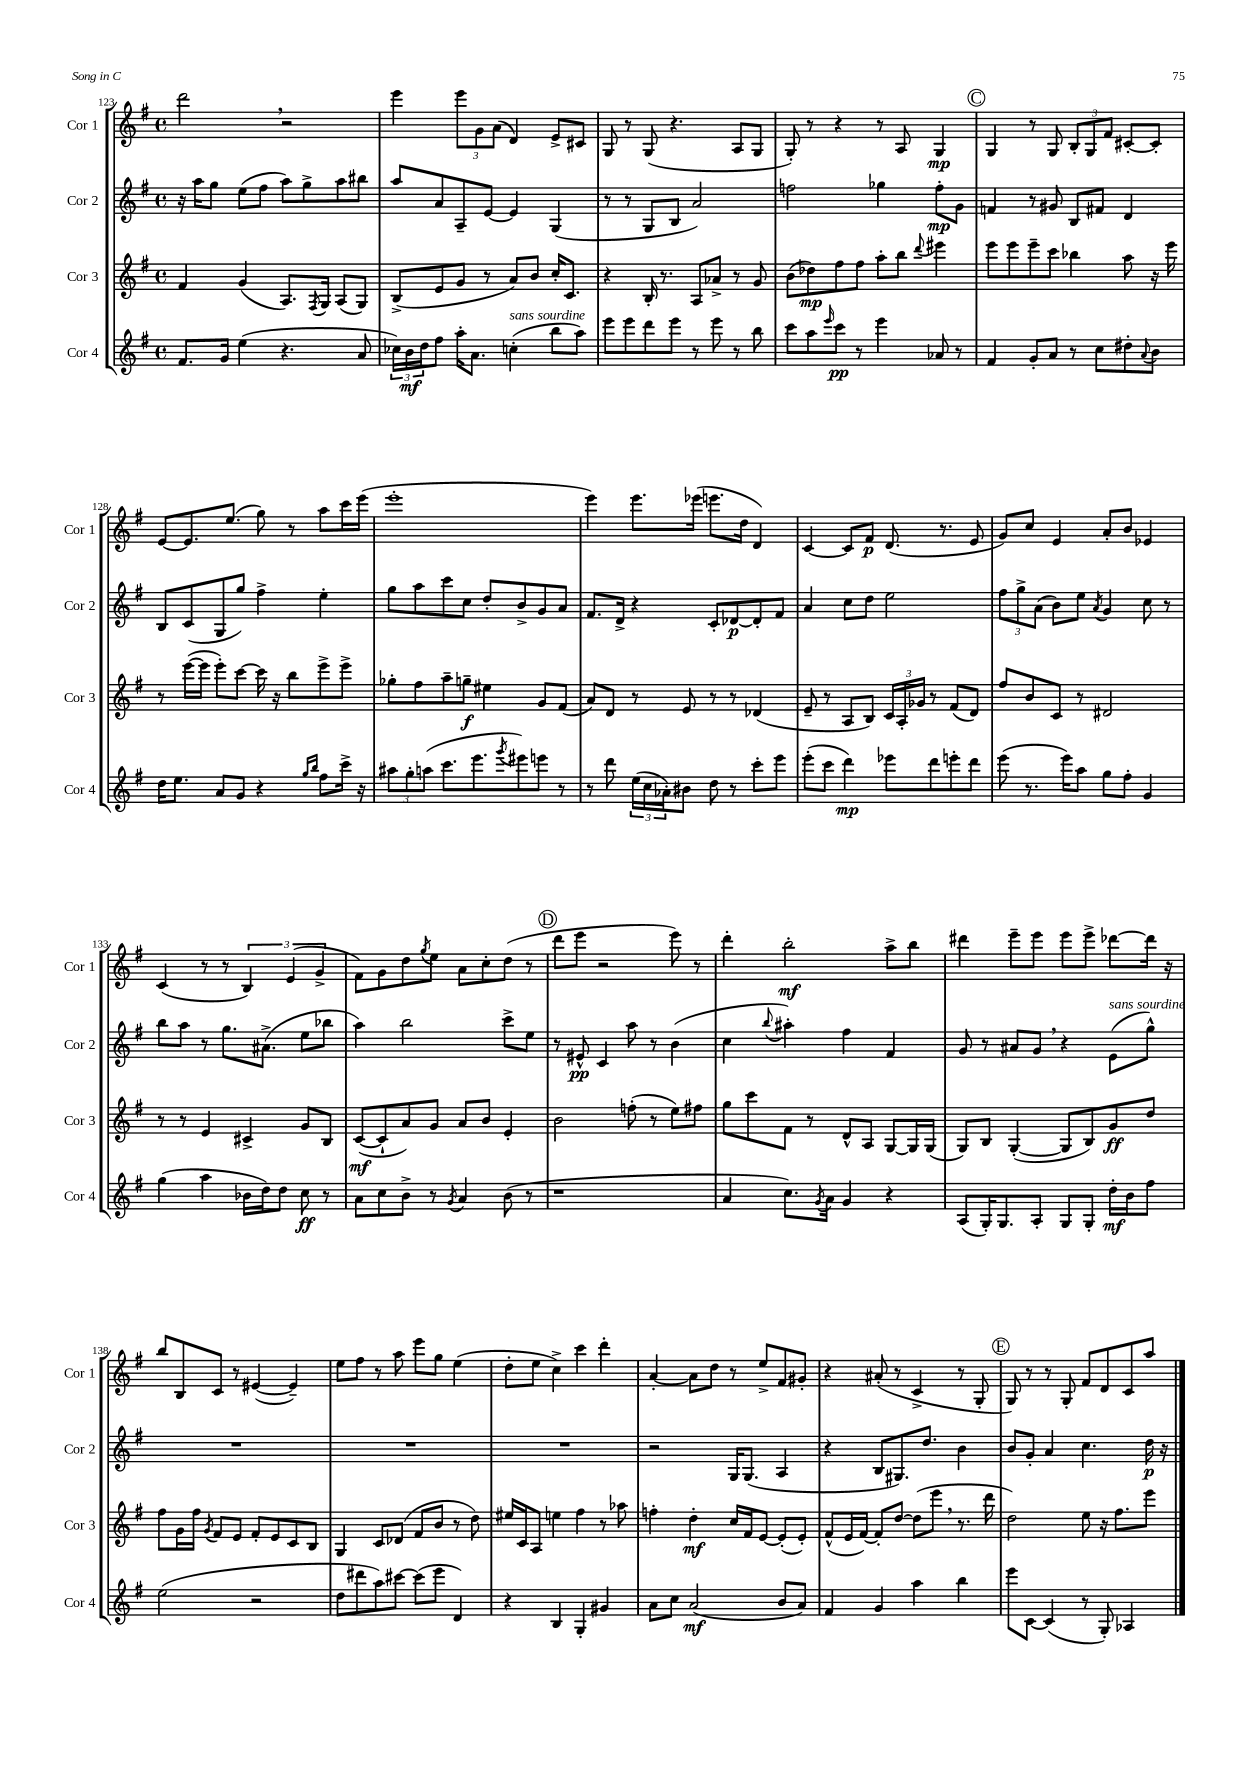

**kern	**dynam	**kern	**dynam	**kern	**dynam	**kern	**dynam
*part4	*part4	*part3	*part3	*part2	*part2	*part1	*part1
*staff4	*staff4	*staff3	*staff3	*staff2	*staff2	*staff1	*staff1
*I"Cor 4	*	*I"Cor 3	*	*I"Cor 2	*	*I"Cor 1	*
*I'Cor 4	*	*I'Cor 3	*	*I'Cor 2	*	*I'Cor 1	*
*clefG2	*	*clefG2	*	*clefG2	*	*clefG2	*
*k[f#]	*	*k[f#]	*	*k[f#]	*	*k[f#]	*
*M4/4	*	*M4/4	*	*M4/4	*	*M4/4	*
*met(c)	*	*met(c)	*	*met(c)	*	*met(c)	*
=123	=123	=123	=123	=123	=123	=123	=123
8.f#/L	.	4f#/	.	16r	.	2ddd,\	.
.	.	.	.	16aa\KL	.	.	.
.	.	.	.	8gg\J	.	.	.
16g/Jk	.	.	.	.	.	.	.
(4ee\	.	(4g/	.	(8ee\L	.	.	.
.	.	.	.	8ff#\J	.	.	.
4.r	.	8.A/L)	.	8aa\L)	.	2r	.
.	.	.	.	8gg^\	.	.	.
.	.	8qF#/	.	.	.	.	.
.	.	16G/Jk	.	.	.	.	.
.	.	(8A/L	.	8aa\	.	.	.
8a/	.	8G/J)	.	8bb#X\J	.	.	.
=124	=124	=124	=124	=124	=124	=124	=124
24cc-X\LL)	.	(8B^/L	.	8aa/L	.	4eee\	.
24b\	mf	.	.	.	.	.	.
24dd\J	.	.	.	.	.	.	.
8ff#\J	.	8e/	.	8a/	.	.	.
16aa'\KL	.	8g/J	.	8A~/	.	12eee\L	.
8.a\J	.	.	.	.	.	.	.
.	.	.	.	.	.	12g\	.
.	.	8r	.	[8e/J	.	.	.
.	.	.	.	.	.	(12a\J	.
!LO:TX:a:i:t=sans sourdine	!	!	!	!	!	!	!
(4ccn'\	.	8a/L)	.	4e/]	.	4d/)	.
.	.	8b/J	.	.	.	.	.
8bb\L	.	16cc'/KL	.	(4G/	.	8e^/L	.
.	.	8.c/J	.	.	.	.	.
8aa\J)	.	.	.	.	.	8c#X/J	.
=125	=125	=125	=125	=125	=125	=125	=125
8eee\L	.	4r	.	8r	.	8G/	.
8eee\	.	.	.	8r	.	8r	.
8ddd\	.	16B'/	.	8G/L	.	(8G/	.
.	.	8.r	.	.	.	.	.
8eee\J	.	.	.	8B/J	.	4.r	.
8r	.	8A/L	.	2a/)	.	.	.
8eee\	.	8a-X^/J	.	.	.	.	.
8r	.	8r	.	.	.	8A/L	.
8bb\	.	8g/	.	.	.	8G/J	.
=126	=126	=126	=126	=126	=126	=126	=126
8ccc\L	.	(8b\L	.	2ffn\	.	8G'/)	.
8aa\	.	8dd-X\)	mp	.	.	8r	.
16qqeee/	.	.	.	.	.	.	.
8ccc\J	pp	8ff#\	.	.	.	4r	.
8r	.	8ff#\J	.	.	.	.	.
4eee\	.	8aa'\L	.	4gg-X\	.	8r	.
.	.	8bb\J	.	.	.	8A/	.
.	.	8qqddd/	.	.	.	.	.
8a-X/	.	4eee#X\	.	8ff'\L	mp	4G/	mp
8r	.	.	.	8g\J	.	.	.
!!LO:REH:place=s1:t=C
=127	=127	=127	=127	=127	=127	=127	=127
4f#/	.	8eee\L	.	4fn/	.	4G/	.
.	.	8eee\	.	.	.	.	.
8g'/L	.	8eee~\	.	8r	.	8r	.
8a/J	.	8ccc\J	.	8g#X/	.	8G/	.
8r	.	4bb-X\	.	8B/L	.	12B'/L	.
.	.	.	.	.	.	12G/	.
8cc\L	.	.	.	8f#X/J	.	.	.
.	.	.	.	.	.	12f#/J	.
8dd#X'\	.	8aa\	.	4d/	.	[8c#X'/L	.
8qqa/	.	.	.	.	.	.	.
8b\J	.	16r	.	.	.	8c#'/J]	.
.	.	16eee\	.	.	.	.	.
!!LO:LB:g=z
=128	=128	=128	=128	=128	=128	=128	=128
16dd\KL	.	8r	.	8B/L	.	[8e/L	.
8.ee\J	.	.	.	.	.	.	.
.	.	([16eee\LL	.	(8c/	.	8.e/]	.
.	.	16eee\JJ]	.	.	.	.	.
8a/L	.	8eee'\L)	.	8G/	.	.	.
.	.	.	.	.	.	(8.ee/J	.
8g/J	.	[8ccc\J	.	8gg/J)	.	.	.
4r	.	16ccc\]	.	4ff#^\	.	8gg\)	.
.	.	16r	.	.	.	.	.
.	.	8bb\L	.	.	.	8r	.
16qqgg/LL	.	.	.	.	.	.	.
16qqbb/JJ	.	.	.	.	.	.	.
8ff#\L	.	8eee^\	.	4ee'\	.	8aa\L	.
16ccc^\Jk	.	8eee^\J	.	.	.	16ccc\L	.
16r	.	.	.	.	.	(16eee\JJ	.
=129	=129	=129	=129	=129	=129	=129	=129
12aa#X\L	.	8gg-X'\L	.	8gg\L	.	1eee'	.
12gg'\	.	.	.	.	.	.	.
.	.	8ff#\	.	8aa\	.	.	.
(12aan\J	.	.	.	.	.	.	.
8.ccc\L	.	8aa~\	.	8ccc\	.	.	.
.	.	8ggn~\J	f	8cc\J	.	.	.
8.eee\	.	.	.	.	.	.	.
.	.	4ee#X\	.	8dd'/L	.	.	.
8qggg/	.	.	.	.	.	.	.
8eee#X\)	.	.	.	8b^/	.	.	.
8eeen\J	.	8g/L	.	8g/	.	.	.
8r	.	(8f#/J	.	8a/J	.	.	.
=130	=130	=130	=130	=130	=130	=130	=130
8r	.	8a/L)	.	8.f#/L	.	4eee\)	.
8ddd\	.	8d/J	.	.	.	.	.
.	.	.	.	16d^/Jk	.	.	.
(24ee\LL	.	8r	.	4r	.	8.eee\L	.
24cc\	.	.	.	.	.	.	.
24a-X'\J)	.	.	.	.	.	.	.
8b#X\J	.	8e/	.	.	.	.	.
.	.	.	.	.	.	(16eee-X\Jk	.
8dd\	.	8r	.	8c'/L	.	8.eeen\L	.
8r	.	8r	.	[8d-X/	p	.	.
.	.	.	.	.	.	16dd\Jk	.
8ccc'\L	.	(4d-X/	.	8d-'/]	.	4d/)	.
8eee\J	.	.	.	8f#/J	.	.	.
=131	=131	=131	=131	=131	=131	=131	=131
(8eee'\L	.	8e~/	.	4a/	.	[4c/	.
8ccc\J	.	8r	.	.	.	.	.
4ddd\)	mp	8A/L	.	8cc\L	.	8c/L]	.
.	.	8B/J)	.	8dd\J	.	8f#/J	p
8eee-X\L	.	24c/LL	.	2ee\	.	(8.d/	.
.	.	24A'/	.	.	.	.	.
.	.	24g-X/JJ	.	.	.	.	.
8ddd\	.	8r	.	.	.	.	.
.	.	.	.	.	.	8.r	.
8eeen'\	.	(8f#/L	.	.	.	.	.
8ddd\J	.	8d/J)	.	.	.	8e/	.
=132	=132	=132	=132	=132	=132	=132	=132
(8eee\	.	8ff#/L	.	12ff#\L	.	8g/L)	.
.	.	.	.	12gg^\	.	.	.
8.r	.	8b/	.	.	.	8cc/J	.
.	.	.	.	(12a\J	.	.	.
.	.	8c/J	.	8b\L)	.	4e/	.
16eee\KL)	.	.	.	.	.	.	.
8aa\J	.	8r	.	8ee\J	.	.	.
.	.	.	.	8qa/	.	.	.
8gg\L	.	2d#X/	.	4g/	.	8a'/L	.
8ff#'\J	.	.	.	.	.	8b/J	.
4g/	.	.	.	8cc\	.	4e-X/	.
.	.	.	.	8r	.	.	.
!!LO:LB:g=z
=133	=133	=133	=133	=133	=133	=133	=133
(4gg\	.	8r	.	8bb\L	.	(4c/	.
.	.	8r	.	8aa\J	.	.	.
4aa\	.	4e/	.	8r	.	8r	.
.	.	.	.	8.gg\L	.	8r	.
16b-X\LL	.	4c#X^/	.	.	.	6B/)	.
16dd\J)	.	.	.	(8.a#X^\J	.	.	.
8dd\J	.	.	.	.	.	.	.
.	.	.	.	.	.	(6e/	.
8cc\	ff	8g/L	.	8ee\L	.	.	.
.	.	.	.	.	.	6g^/	.
8r	.	8B/J	.	8bb-X\J	.	.	.
=134	=134	=134	=134	=134	=134	=134	=134
8a\L	.	([8c/L	mf	4aa\)	.	8f#\L)	.
8cc\	.	8c`/]	.	.	.	8g\	.
8b^\J	.	8a/)	.	2bb\	.	8dd\	.
.	.	.	.	.	.	8qgg/	.
8r	.	8g/J	.	.	.	8ee\J	.
8qg/	.	.	.	.	.	.	.
4a/	.	8a/L	.	.	.	8a\L	.
.	.	8b/J	.	.	.	8cc'\	.
(8b\	.	4e'/	.	8ccc^\L	.	(8dd\J	.
8r	.	.	.	8ee\J	.	8r	.
!!LO:REH:place=s1:t=D
=135	=135	=135	=135	=135	=135	=135	=135
1r	.	2b\	.	8r	.	8ddd\L	.
.	.	.	.	8e#X^^/	pp	8eee\J	.
.	.	.	.	4c/	.	2r	.
.	.	(8ffn'\	.	8aa\	.	.	.
.	.	8r	.	8r	.	.	.
.	.	8ee\L)	.	(4b\	.	8eee\)	.
.	.	8ff#X\J	.	.	.	8r	.
=136	=136	=136	=136	=136	=136	=136	=136
4a/	.	8gg\L	.	4cc\	.	4ddd'\	.
.	.	8ccc\	.	.	.	.	.
.	.	.	.	8qqbb/	.	.	.
8.cc\L)	.	8f#\J	.	4aa#X'\)	.	2bb'\	mf
.	.	8r	.	.	.	.	.
8qg/	.	.	.	.	.	.	.
16a\Jk	.	.	.	.	.	.	.
4g/	.	8d^^/L	.	4ff#\	.	.	.
.	.	8A/J	.	.	.	.	.
4r	.	[8G/L	.	4f#/	.	8aa^\L	.
.	.	16G/L]	.	.	.	8bb\J	.
.	.	(16G/JJ	.	.	.	.	.
=137	=137	=137	=137	=137	=137	=137	=137
(8A/L	.	8G/L)	.	8g/	.	4ddd#X\	.
16G'/K)	.	8B/J	.	8r	.	.	.
8.G/	.	.	.	.	.	.	.
.	.	([4G'/	.	8a#X/L	.	8eee~\L	.
8A'/J	.	.	.	8g,/J	.	8eee\J	.
8G/L	.	8G/L]	.	4r	.	8eee\L	.
8G'/J	.	8B/)	.	.	.	8eee^\J	.
!	!	!	!	!LO:TX:a:i:t=sans sourdine	!	!	!
16dd'\LL	mf	8g/	ff	(8e\L	.	[8ddd-X\L	.
16b\J	.	.	.	.	.	.	.
8ff#\J	.	8dd/J	.	8gg^^\J)	.	16ddd-\Jk]	.
.	.	.	.	.	.	16r	.
!!LO:LB:g=z
=138	=138	=138	=138	=138	=138	=138	=138
(2ee\	.	8ff#\L	.	1r	.	8bb/L	.
.	.	16g\L	.	.	.	8B/	.
.	.	16ff#\JJ	.	.	.	.	.
.	.	8qg/	.	.	.	.	.
.	.	8f#/L	.	.	.	8c/J	.
.	.	8e/J	.	.	.	8r	.
2r	.	8f#'/L	.	.	.	([4e#X/	.
.	.	8e/	.	.	.	.	.
.	.	8c/	.	.	.	4e#~/])	.
.	.	8B/J	.	.	.	.	.
=139	=139	=139	=139	=139	=139	=139	=139
8dd\L	.	4G/	.	1r	.	8ee\L	.
8ddd#X\	.	.	.	.	.	8ff#\J	.
8aa\)	.	8c/L	.	.	.	8r	.
[8ccc#X\J	.	(8d-X/J	.	.	.	8aa\	.
(8ccc#\L]	.	8f#/L	.	.	.	8eee\L	.
8eee\J	.	8b/J	.	.	.	8gg\J	.
4d/)	.	8r	.	.	.	(4ee\	.
.	.	8dd\)	.	.	.	.	.
=140	=140	=140	=140	=140	=140	=140	=140
4r	.	16ee#X/LL	.	1r	.	8dd'\L	.
.	.	16c/J	.	.	.	.	.
.	.	8A/J	.	.	.	8ee\J	.
4B/	.	4een\	.	.	.	4cc^\)	.
4G'/	.	4ff#\	.	.	.	4ccc\	.
4g#X/	.	8r	.	.	.	4ddd'\	.
.	.	8aa-X\	.	.	.	.	.
=141	=141	=141	=141	=141	=141	=141	=141
8a\L	.	4ffn'\	.	2r	.	[4a'/	.
8cc\J	.	.	.	.	.	.	.
(2a/	mf	4dd'\	mf	.	.	8a\L]	.
.	.	.	.	.	.	8dd\J	.
.	.	16cc/LL	.	16G/KL	.	8r	.
.	.	16f#/J	.	(8.G/J	.	.	.
.	.	[8e/J	.	.	.	8ee^/L	.
8b/L	.	(8e'/L]	.	4A/	.	8f#/	.
8a/J)	.	8e'/J)	.	.	.	8g#X'/J	.
=142	=142	=142	=142	=142	=142	=142	=142
4f#/	.	(8f#^^/L	.	4r	.	4r	.
.	.	16e/L	.	.	.	.	.
.	.	[16f#/JJ)	.	.	.	.	.
4g/	.	8f#'/L]	.	8B/L	.	(8a#X'/	.
.	.	[8dd/J	.	8.G#X/)	.	8r	.
4aa\	.	(8dd\L]	.	.	.	4c^/	.
.	.	.	.	8.dd/J	.	.	.
.	.	8eee,\J	.	.	.	.	.
4bb\	.	8.r	.	4b\	.	8r	.
.	.	.	.	.	.	8G'/	.
.	.	16ddd\	.	.	.	.	.
!!LO:REH:place=s1:t=E
=143	=143	=143	=143	=143	=143	=143	=143
8eee\L	.	2dd\)	.	8b/L	.	8G/)	.
[8c\J	.	.	.	8g'/J	.	8r	.
(4c/]	.	.	.	4a/	.	8r	.
.	.	.	.	.	.	8G'/	.
8r	.	8ee\	.	4.cc\	.	8f#/L	.
8G'/)	.	16r	.	.	.	8d/	.
.	.	8.ff#\L	.	.	.	.	.
4A-X/	.	.	.	.	.	8c/	.
.	.	8eee\J	.	16dd\	p	8aa/J	.
.	.	.	.	16r	.	.	.
==	==	==	==	==	==	==	==
*-	*-	*-	*-	*-	*-	*-	*-
